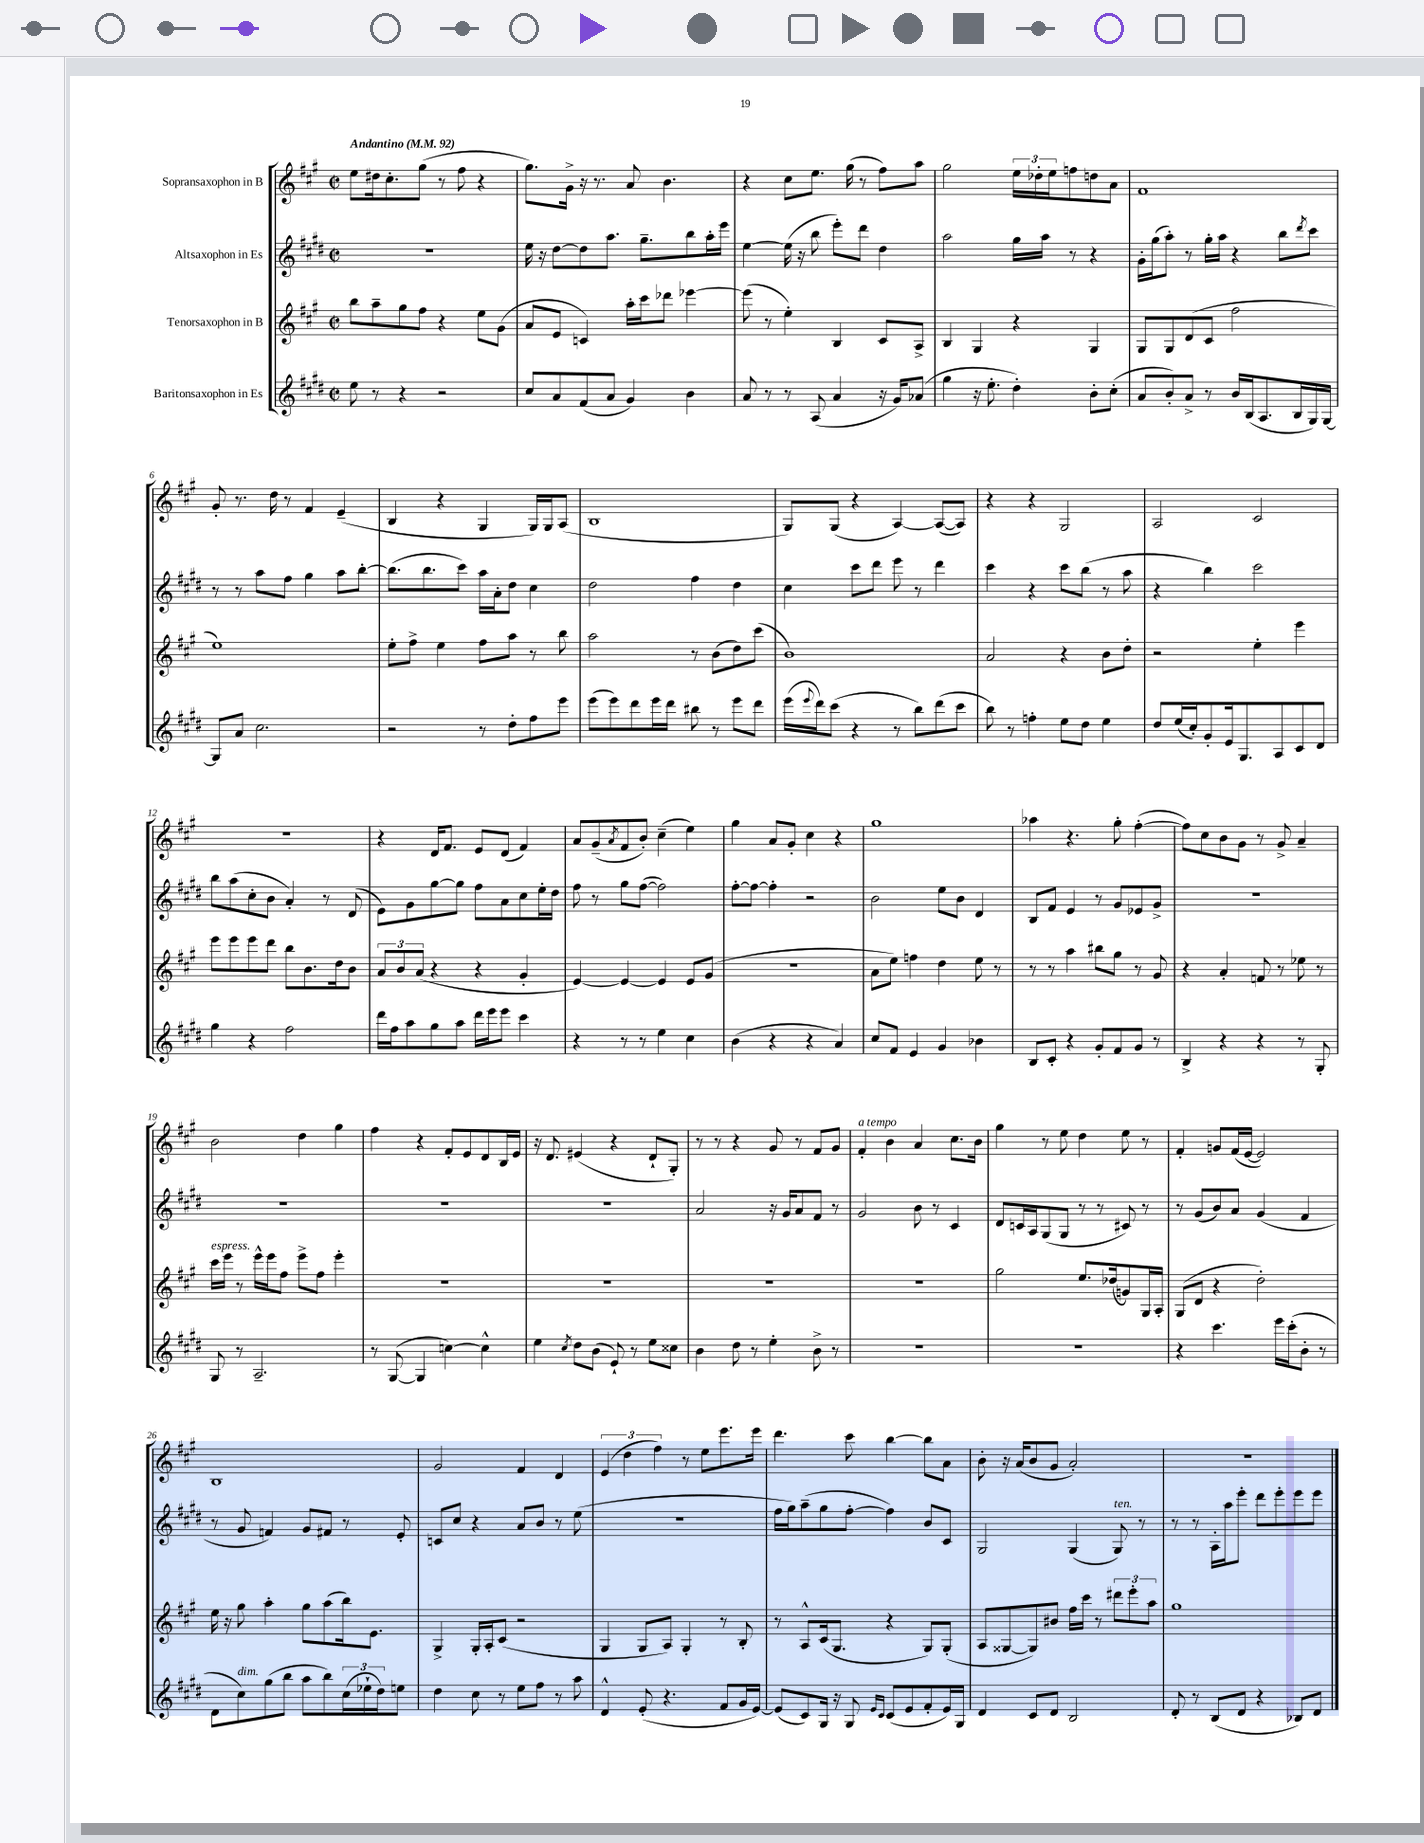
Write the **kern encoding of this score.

**kern	**kern	**kern	**kern
*staff4	*staff3	*staff2	*staff1
*clefG2	*clefG2	*clefG2	*clefG2
*k[f#c#g#d#]	*k[f#c#g#]	*k[f#c#g#d#]	*k[f#c#g#]
*M2/2	*M2/2	*M2/2	*M2/2
*met(c|)	*met(c|)	*met(c|)	*met(c|)
*MM92	*MM92	*MM92	*MM92
8ee	8bb	1r	8ee
8r	8aa~	.	16dd#
.	.	.	8.cc#'
4r	8gg#	.	.
.	8ff#	.	(8gg#
2r	4r	.	8r
.	.	.	8ff#
.	8ee	.	4r
.	(8g#	.	.
=	=	=	=
8cc#	8a	16ee	8.gg#)
.	.	16r	.
8a	8e	[8dd#	.
.	.	.	16g#^
(8f#	4c)	8dd#]	16r
.	.	.	8.r
8a	.	8.aa	.
4g#)	16aa'	.	8a
.	16ccc#	8.gg#~	.
.	8ddd-	.	4.b
4b	[4eee-	8bb	.
.	.	16aa'	.
.	.	16eee	.
=	=	=	=
8a	(8eee-]	[4ee	4r
8r	8r	.	.
8r	4ee')	(16ee]	8cc#
.	.	16r	.
(8A	.	8bb	8.ee
4a	4B	8eee')	.
.	.	.	(16gg#
.	.	8ddd#	8r
16r	8c#	4dd#	8ff#)
16g#)	.	.	.
(8a-	8A^	.	8aa
=	=	=	=
4gg#	4B	2aa	2gg#
16r	4G#	.	.
8.ee'	.	.	.
4dd#')	4r	16gg#	24ee
.	.	.	24dd-'
.	.	16aa	.
.	.	.	24ee
.	.	8r	8ff
8b'	4G#	4r	8dd
(8cc#'	.	.	8a
=	=	=	=
8a	8G#	16g#'	1f#
.	.	(16gg#	.
8b')	8G#	8aa')	.
8a^	(8d	8r	.
8r	8c#	16gg#'	.
.	.	16aa	.
16b	2ff#	4r	.
(16B	.	.	.
8.A	.	.	.
.	.	8bb	.
16B	.	.	.
.	.	8qddd#	.
16G#)	.	8ccc#	.
[16G#	.	.	.
=	=	=	=
8G#]	1ee)	8r	8g#'
8a	.	8r	8.r
2.cc#	.	8aa	.
.	.	.	16dd
.	.	8ff#	8r
.	.	4gg#	4f#
.	.	8aa	(4e~
.	.	[8bb'	.
=	=	=	=
2r	8ee'	(8.bb]	4B
.	8ff#^	.	.
.	.	8.bb	.
.	4ee	.	4r
.	.	8ccc#)	.
8r	8ff#	16aa	4G#
.	.	16a'	.
8dd#'	8aa	8dd#	.
8ff#	8r	4cc#	16G#)
.	.	.	16G#
8eee	8bb	.	(8A
=	=	=	=
(8eee	2aa	2dd#	1B
8eee)	.	.	.
8ddd#	.	.	.
16eee	.	.	.
16ddd#	.	.	.
8bb#	8r	4ff#	.
8r	(8b	.	.
8eee	8dd)	4dd#	.
8ddd#	(8ccc#	.	.
=	=	=	=
(16eee	1b)	4cc#	8G#)
8qqeee	.	.	.
16ddd#)	.	.	.
(8ccc#	.	.	(8G#
4r	.	8ccc#	4r
.	.	8ddd#	.
8r	.	8eee	[4A)
8bb)	.	8r	.
(8ddd#	.	4ddd#	(8A_
8ccc#	.	.	8A])
=	=	=	=
8bb)	2a	4ccc#	4r
8r	.	.	.
4ff'	.	4r	4r
8ee	4r	8ccc#	2G#
8dd#	.	(8bb	.
4ee	8b	8r	.
.	8dd'	8aa	.
=	=	=	=
8dd#	2r	4r	2A
(16ee	.	.	.
16cc#')	.	.	.
8g#'	.	4bb)	.
16e	.	.	.
8.G#	.	.	.
.	4ee'	2ccc#	2c#
8A	.	.	.
8c#	4eee	.	.
8d#	.	.	.
=	=	=	=
4gg#	8eee	8bb	1r
.	8eee	(8aa	.
4r	8eee	8cc#'	.
.	8ddd	8b	.
2ff#	8bb	4a')	.
.	8.b	.	.
.	.	8r	.
.	16dd	.	.
.	8b	(8d#	.
=	=	=	=
16ddd#	12a	8e)	4r
16ff#	.	.	.
.	12b	.	.
8aa	.	8g#	.
.	(12a	.	.
8gg#	4r	[8gg#	16d
.	.	.	8.f#
8aa	.	8gg#]	.
16ddd#	4r	8ff#	8e
16eee	.	.	.
8eee	.	8a	(8d
4ccc#	4g#'	8cc#	4f#)
.	.	16ee'	.
.	.	16dd#	.
=	=	=	=
4r	[4e)	8ff#	8a
.	.	8r	(8g#~
.	.	.	8qa
8r	4e_	8gg#	8f#
8r	.	([8ff#	8b')
4ee	4e]	2ff#])	(4cc#~
4cc#	8e	.	4ee)
.	(8g#	.	.
=	=	=	=
(4b	1r	[8ff#'	4gg#
.	.	8ff#_	.
4r	.	4ff#']	8a
.	.	.	8g#'
4r	.	2r	4cc#
4a)	.	.	4r
=	=	=	=
8cc#	8a	2b	1gg#
8f#	8ee)	.	.
4e	4ff	.	.
4g#	4dd	8ee	.
.	.	8b	.
4b-	8ee	4d#	.
.	8r	.	.
=	=	=	=
8B	8r	8B	4aa-
8c#'	8r	8f#	.
4r	4aa	4e	4.r
8g#'	8bb#	8r	.
8f#	8gg#	8g#	8gg#'
8g#	8r	8e-	([4ff#'
8r	8g#	8g#^	.
=	=	=	=
4B^	4r	1r	8ff#])
.	.	.	8cc#
4r	4a'	.	8b
.	.	.	8g#
4r	8f	.	8r
.	8r	.	8g#^
8r	8ee-	.	4a~
8G#'	8r	.	.
=	=	=	=
8G#	16ccc#	1r	2b
.	16eee	.	.
8r	8r	.	.
2.A~	16eee^^	.	.
.	16eee	.	.
.	8ff#	.	.
.	8eee^	.	4dd
.	8ff#	.	.
.	4eee'	.	4gg#
=	=	=	=
8r	1r	1r	4ff#
([8G#	.	.	.
4G#]	.	.	4r
[4cc)	.	.	8f#'
.	.	.	8e
4cc^^]	.	.	8d
.	.	.	16B
.	.	.	16e
=	=	=	=
4ee	1r	1r	16r
.	.	.	8.d
8qcc#	.	.	.
8dd#	.	.	(4e#
(8b	.	.	.
8e`)	.	.	4r
8r	.	.	.
8ee	.	.	8d`
8cc##	.	.	8G#')
=	=	=	=
4b	1r	2a	8r
.	.	.	8r
8dd#	.	.	4r
8r	.	.	.
4ee'	.	16r	8g#
.	.	16g#	.
.	.	8a	8r
8b^	.	8f#	8f#
8r	.	8r	8g#
=	=	=	=
1r	1r	2g#	4f#'
.	.	.	4b
.	.	8b	4a
.	.	8r	.
.	.	4c#	8.cc#
.	.	.	16b
=	=	=	=
1r	2gg#	8d#	4gg#
.	.	16c	.
.	.	16A	.
.	.	(8G#	8r
.	.	8G#	8ee
.	8.ee	8r	4dd
.	.	8r	.
.	(16dd-	.	.
.	8g)	8c#)	8ee
.	16G#	8r	8r
.	16A'	.	.
=	=	=	=
4r	(8G#	8r	4f#'
.	8d	(8g#	.
4.ccc#	4r	8b)	8g
.	.	8a	(16f#
.	.	.	[16e
.	2dd')	(4g#	2e])
16eee	.	.	.
(16ccc#'	.	.	.
8b'	.	4f#	.
8r	.	.	.
=	=	=	=
8d#	16ee	8r	1B
.	16r	.	.
8cc#)	8gg#	8g#	.
(8gg#	4aa'	4f)	.
8bb	.	.	.
8aa	8gg#	8g#	.
8bb)	(8aa	8f#	.
(24cc#	16bb)	8r	.
24ee-`	.	.	.
.	8.e	.	.
24dd#)	.	.	.
8ee	.	8e'	.
=	=	=	=
4dd#	4G#^	8c	2g#
.	.	8cc#	.
8cc#	16G#'	4r	.
.	16A'	.	.
8r	(8c#	.	.
8ee	2r	8a	4f#
8ff#	.	8b	.
8r	.	8r	4d
8aa	.	(8ee	.
=	=	=	=
4d#^^	4G#	1r	(6e
.	.	.	6dd
(8e'	8G#	.	.
.	.	.	6ff#)
4.r	8A)	.	.
.	4G#'	.	8r
.	.	.	8ee
8f#	8r	.	8.eee
16g#	8B'	.	.
[16e)	.	.	16eee
=	=	=	=
(8e]	8r	16ff#	4.ddd
.	.	16gg#)	.
8c#)	8A^^	(8aa~	.
16G#	(16c#	8gg#	.
16r	8.G#	.	.
8G#	.	[8ff#'	8ccc#
16qqe	.	.	.
16qqc#	.	.	.
(8c#	4r	4ff#])	[4bb
8e	.	.	.
8f#'	8G#)	8b	8bb]
16e)	(8G#'	8c#	8a
16G#	.	.	.
=	=	=	=
4d#	8A	2G#	8b'
.	[8G##	.	16r
.	.	.	(16a
8c#	8G##])	.	8b
8d#	8b#	.	8g#
2B	16ff#	(4G#	2a')
.	16ccc#	.	.
.	8r	.	.
.	12ddd#	8G#)	.
.	12eee'	.	.
.	.	8r	.
.	12aa	.	.
=	=	=	=
8d#'	1gg#	8r	1r
8r	.	8r	.
(8B	.	16A'	.
.	.	16aa	.
8d#	.	8eee'	.
4r	.	8ddd#	.
.	.	8eee'	.
8B-)	.	8eee	.
8d#	.	8eee	.
==	==	==	==
*-	*-	*-	*-
